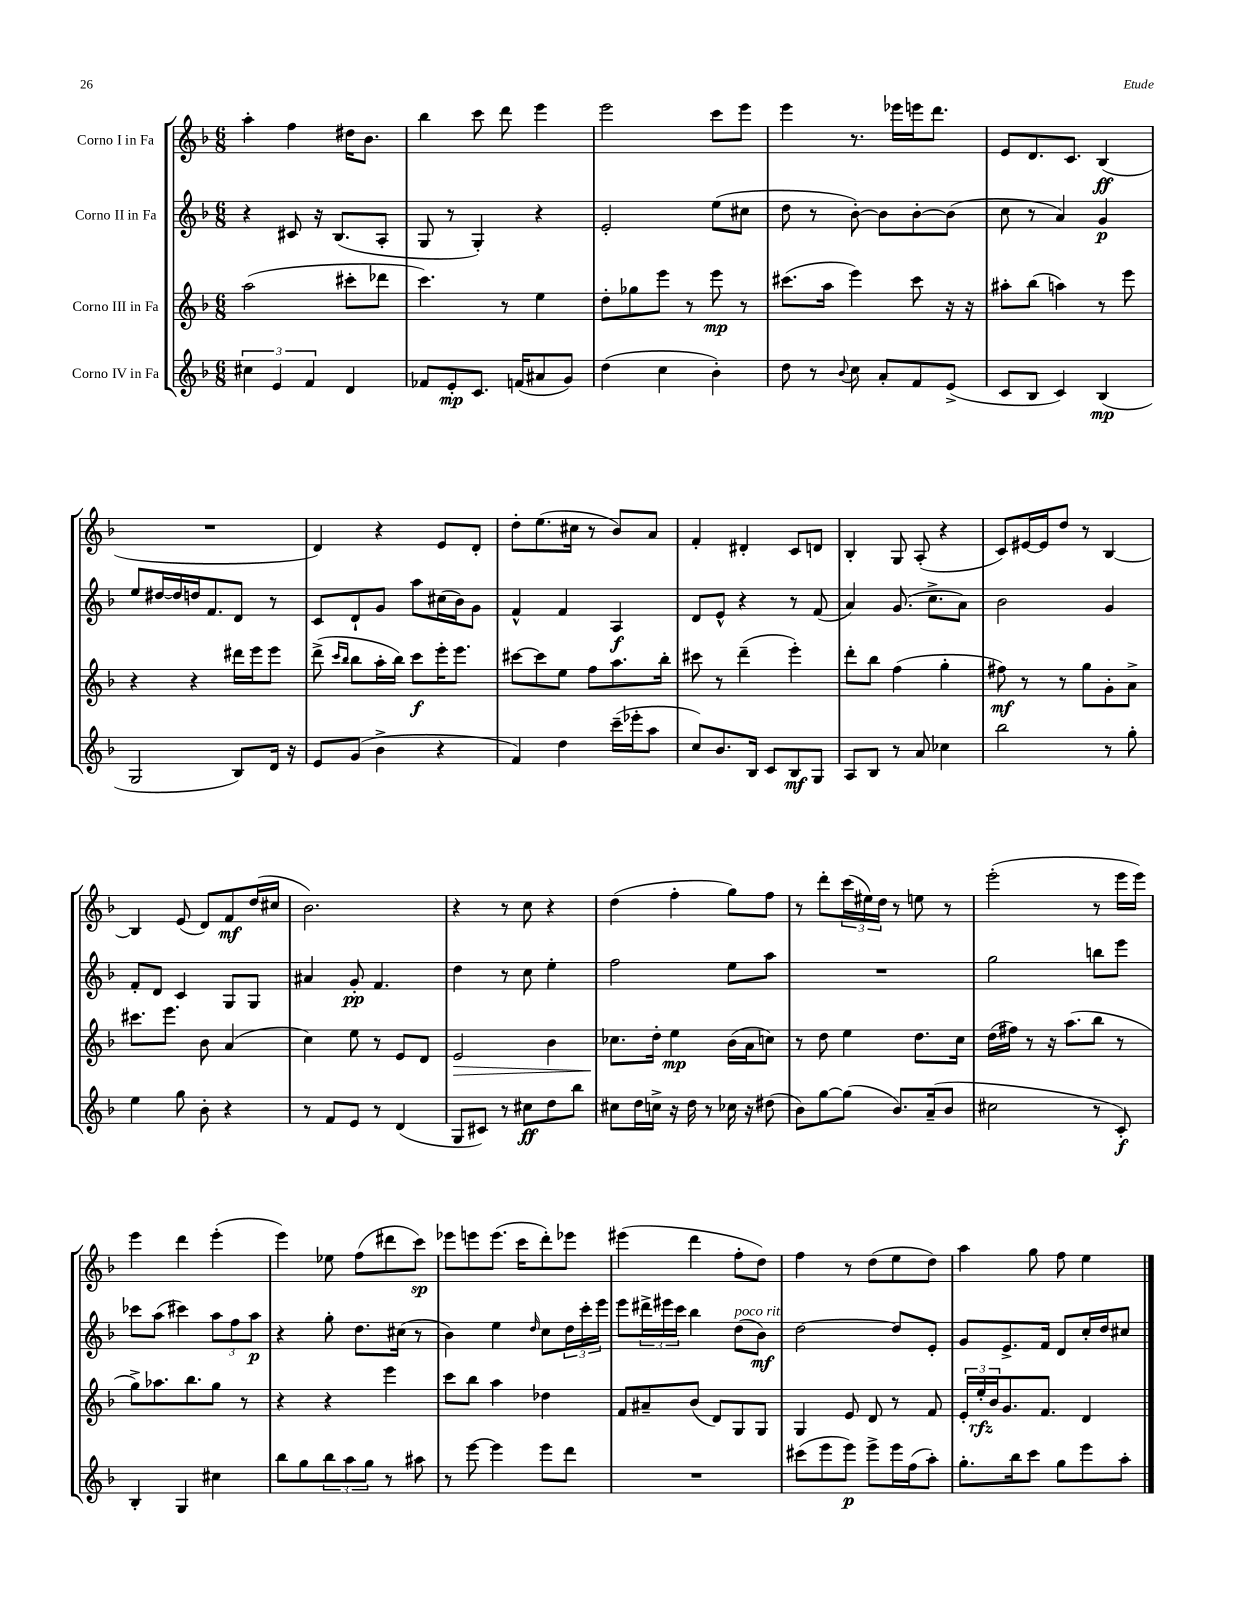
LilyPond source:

<<
\new StaffGroup <<
\new Staff = "s0" \with { instrumentName = "Corno I in Fa" } {
    \clef treble \key f \major \numericTimeSignature \time 6/8
    a''4-. f''4 dis''16 bes'8. |
    bes''4 c'''8 d'''8 e'''4 |
    e'''2 c'''8 e'''8 |
    e'''4 r8. ees'''16 e'''16 d'''8. |
    e'8 d'8. c'8. bes4\ff( |
    R2. |
    d'4) r4 e'8 d'8-. |
    d''8-. e''8.( cis''16 r8 bes'8) a'8 |
    f'4-. dis'4-. c'8 d'8 |
    bes4-. g8 a8-.( r4 |
    c'8) eis'16~ eis'16 d''8 r8 bes4~ |
    bes4 e'8( d'8) f'8\mf d''16( cis''16 |
    bes'2.) |
    r4 r8 c''8 r4 |
    d''4( f''4-. g''8) f''8 |
    r8 d'''8-. \tuplet 3/2 { c'''16( eis''16) d''16 } r8 e''8 r8 |
    e'''2-.( r8 e'''16 e'''16) |
    e'''4 d'''4 e'''4-.( |
    e'''4) ees''8 f''8( dis'''8 c'''8\sp) |
    ees'''8 e'''8 e'''8.( c'''16 d'''8-.) ees'''8 |
    eis'''4( d'''4 f''8-. d''8) |
    f''4 r8 d''8( e''8 d''8) |
    a''4 g''8 f''8 e''4 \bar "|." |
}
\new Staff = "s1" \with { instrumentName = "Corno II in Fa" } {
    \clef treble \key f \major \numericTimeSignature \time 6/8
    r4 cis'8 r16 bes8.( a8-. |
    g8 r8 g4-.) r4 |
    e'2-. e''8( cis''8 |
    d''8 r8 bes'8~-.) bes'8 bes'8~-. bes'8( |
    c''8 r8 a'4) g'4\p |
    e''8 dis''16~ dis''16 d''16 f'8. d'8 r8 |
    c'8 d'8-! g'8 a''8 cis''16( bes'16) g'8 |
    f'4-^ f'4 a4\f |
    d'8 e'8-^ r4 r8 f'8( |
    a'4) g'8.( c''8.-> a'8) |
    bes'2 g'4 |
    f'8-. d'8 c'4 g8 g8 |
    ais'4 g'8-.\pp f'4. |
    d''4 r8 c''8 e''4-. |
    f''2 e''8 a''8 |
    R2. |
    g''2 b''8 e'''8 |
    ces'''8 a''8( cis'''4) \tuplet 3/2 { a''8 f''8 a''8\p } |
    r4 g''8-. d''8. cis''16( r8 |
    bes'4) e''4 \grace { d''16 } c''8 \tuplet 3/2 { d''16 c'''16-. e'''16 } |
    e'''8 \tuplet 3/2 { dis'''16-> eis'''16 c'''16 } bes''4 d''8^\markup { \italic "poco rit." }( bes'8\mf) |
    d''2~ d''8 e'8-. |
    g'8 e'8.-> f'16 d'8 c''16-. d''16 cis''8 \bar "|." |
}
\new Staff = "s2" \with { instrumentName = "Corno III in Fa" } {
    \clef treble \key f \major \numericTimeSignature \time 6/8
    a''2( cis'''8-. des'''8 |
    c'''4.) r8 e''4 |
    d''8-. ges''8 e'''8 r8 e'''8\mp r8 |
    cis'''8.( a''16 e'''4) cis'''8 r16 r16 |
    ais''8-. bes''8( a''4) r8 e'''8 |
    r4 r4 dis'''16 e'''16 e'''8 |
    d'''8->( \grace { c'''16 bes''16 } bes''8 a''16-. bes''16) c'''8\f e'''16-. e'''8. |
    cis'''8~ cis'''8 e''8 f''8 a''8. bes''16-. |
    cis'''8 r8 d'''4--( e'''4-.) |
    d'''8-. bes''8 f''4( g''4-. |
    fis''8\mf) r8 r8 g''8 g'8-. a'8-> |
    cis'''8. e'''8. bes'8 a'4( |
    c''4) e''8 r8 e'8 d'8 |
    e'2\> bes'4 |
    ces''8.\! d''16-. e''4\mp bes'16( a'16 c''8) |
    r8 d''8 e''4 d''8. c''16 |
    d''16( fis''16) r8 r16 a''8.( bes''8 r8 |
    g''8->) aes''8. bes''8. g''8 r8 |
    r4 r4 e'''4 |
    c'''8 bes''8 a''4 des''4 |
    f'8 ais'8-- bes'8( d'8) g8 g8 |
    g4 e'8 d'8 r8 f'8 |
    \tuplet 3/2 { e'16-. e''16-.\rfz bes'16 } g'8. f'8. d'4 \bar "|." |
}
\new Staff = "s3" \with { instrumentName = "Corno IV in Fa" } {
    \clef treble \key f \major \numericTimeSignature \time 6/8
    \tuplet 3/2 { cis''4 e'4 f'4 } d'4 |
    fes'8 e'8-.\mp c'8. f'16( ais'8 g'8) |
    d''4( c''4 bes'4-.) |
    d''8 r8 \appoggiatura { bes'8 } c''8 a'8-. f'8 e'8->( |
    c'8 bes8 c'4) bes4\mp( |
    g2 bes8) d'16 r16 |
    e'8 g'8( bes'4-> r4 |
    f'4) d''4 c'''16--( ees'''16-. a''8 |
    c''8) bes'8. bes16 c'8 bes8\mf g8 |
    a8 bes8 r8 a'8 ces''4 |
    bes''2 r8 g''8-. |
    e''4 g''8 bes'8-. r4 |
    r8 f'8 e'8 r8 d'4( |
    g8 cis'8) r8 cis''8\ff d''8 bes''8 |
    cis''8 d''16 c''16-> r16 d''16 r8 ces''16 r16 dis''8( |
    bes'8) g''8~ g''8( bes'8.) a'16--( bes'8 |
    cis''2 r8 c'8-.\f) |
    bes4-. g4 cis''4 |
    bes''8 g''8 \tuplet 3/2 { bes''8 a''8 g''8 } r8 ais''8 |
    r8 e'''8~ e'''4 e'''8 d'''8 |
    R2. |
    cis'''8( e'''8 e'''8\p) e'''8-> e'''16 f''16( a''8-.) |
    g''8.-. bes''16 c'''8 g''8 e'''8 a''8-. \bar "|." |
}
>>
>>
\layout { \context { \Score \remove "Bar_number_engraver" } }
